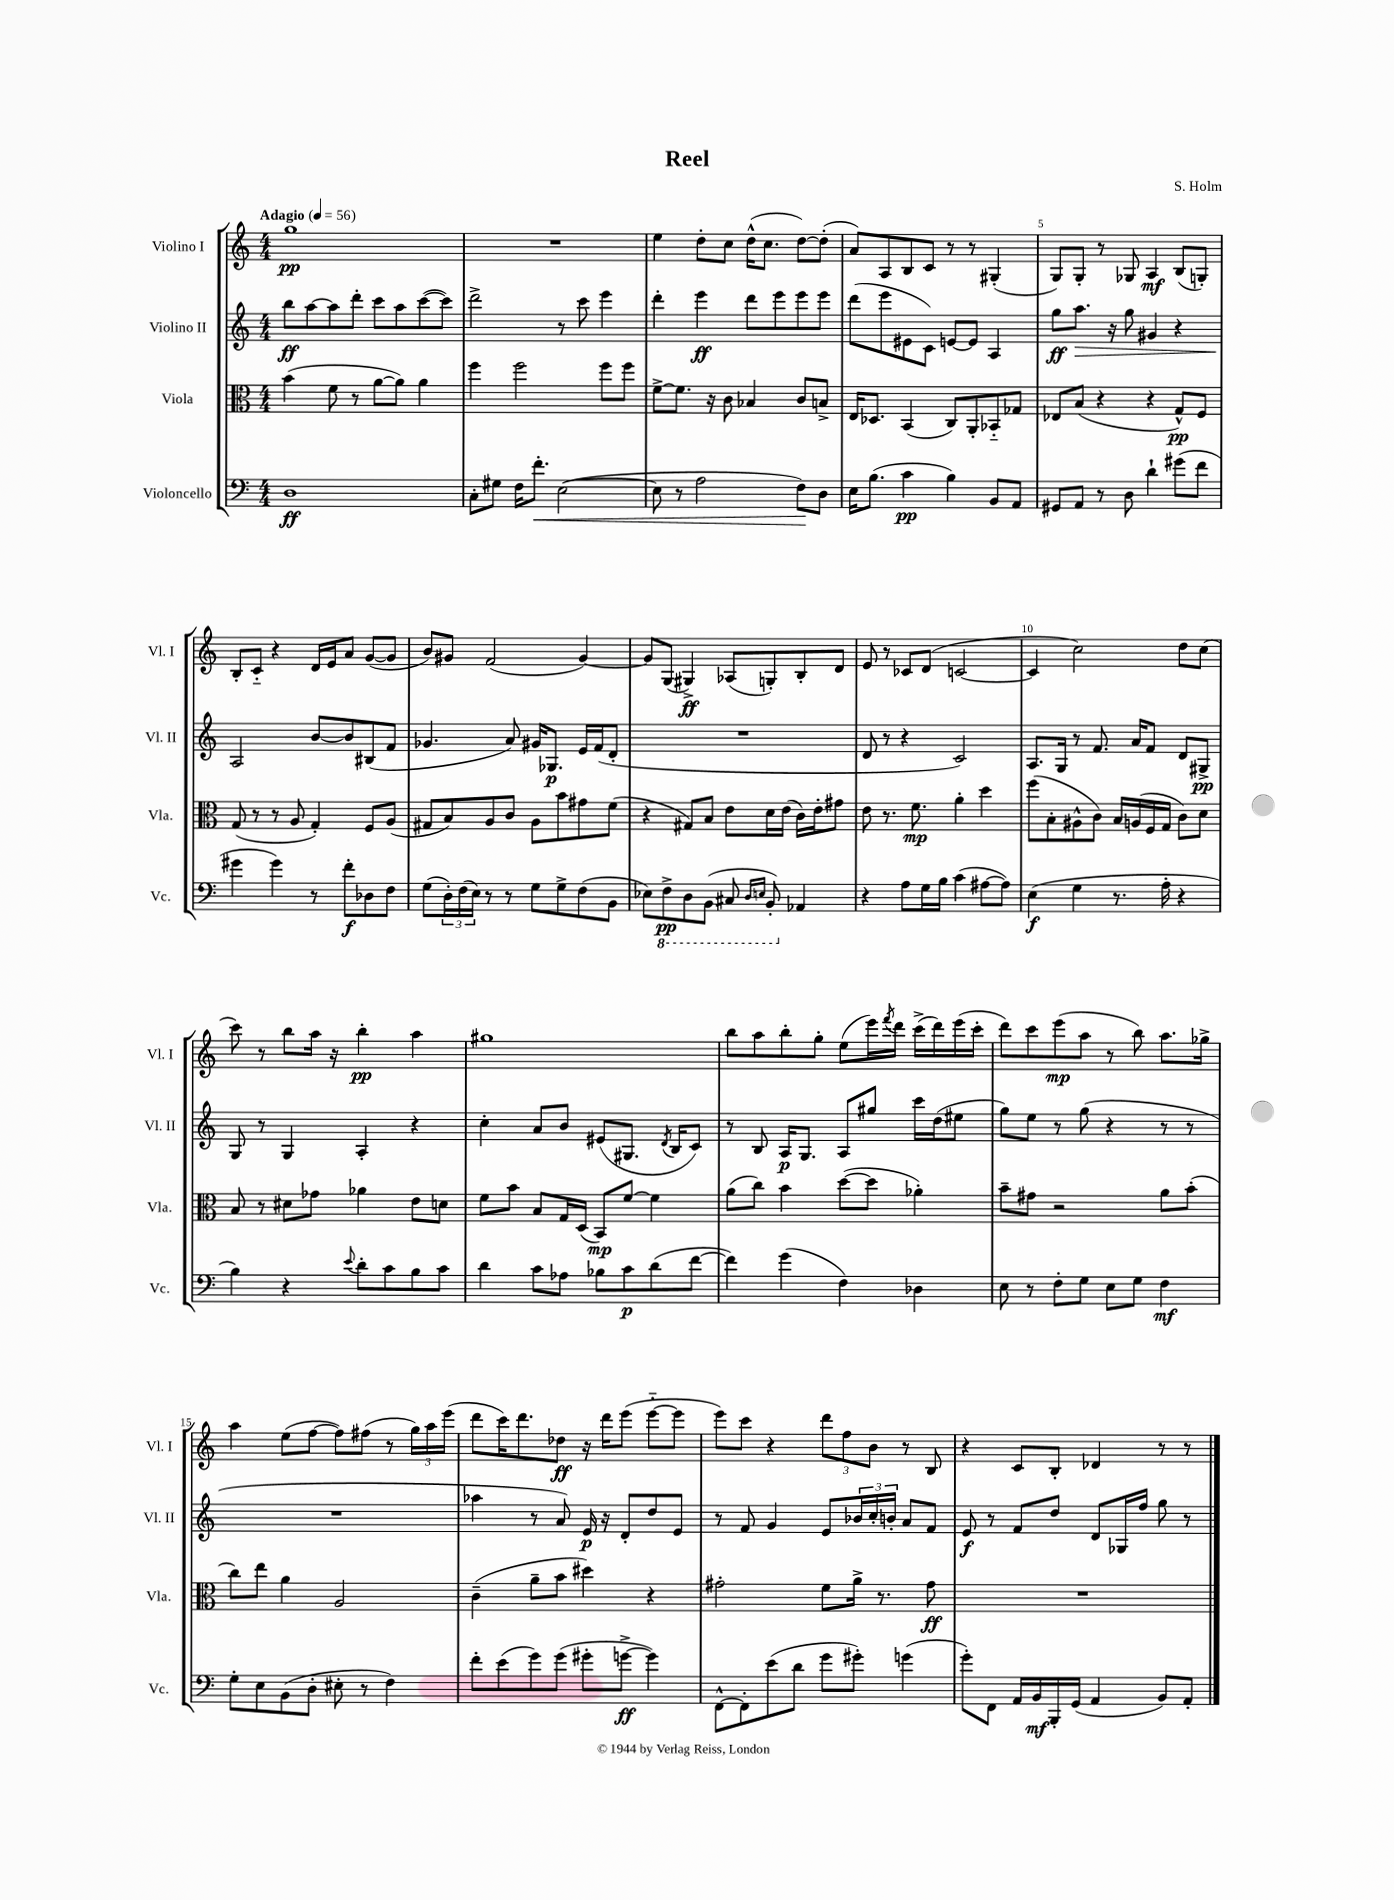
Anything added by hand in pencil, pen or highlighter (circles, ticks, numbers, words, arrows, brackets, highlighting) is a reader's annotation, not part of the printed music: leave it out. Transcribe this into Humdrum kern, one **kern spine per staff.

**kern	**dynam	**kern	**dynam	**kern	**dynam	**kern	**dynam
*part4	*part4	*part3	*part3	*part2	*part2	*part1	*part1
*staff4	*staff4	*staff3	*staff3	*staff2	*staff2	*staff1	*staff1
*I"Violoncello	*	*I"Viola	*	*I"Violino II	*	*I"Violino I	*
*I'Vc.	*	*I'Vla.	*	*I'Vl. II	*	*I'Vl. I	*
*clefF4	*	*clefC3	*	*clefG2	*	*clefG2	*
*k[]	*	*k[]	*	*k[]	*	*k[]	*
*M4/4	*	*M4/4	*	*M4/4	*	*M4/4	*
*MM56	*	*MM56	*	*MM56	*	*MM56	*
=1	=1	=1	=1	=1	=1	=1	=1
!	!	!	!	!	!	!LO:TX:a:B:t=Adagio	!
1D	ff	(4b\	.	8bb\L	ff	1gg	pp
.	.	.	.	[8aa\	.	.	.
.	.	8f\	.	8aa\]	.	.	.
.	.	8r	.	8ddd'\J	.	.	.
.	.	[8a\L	.	8ccc\L	.	.	.
.	.	8a\J])	.	8aa\	.	.	.
.	.	4a\	.	([8ccc\	.	.	.
.	.	.	.	8ccc\J])	.	.	.
=2	=2	=2	=2	=2	=2	=2	=2
8C'\L	.	4ff\	.	2ddd^\	.	1r	.
8G#X\J	.	.	.	.	.	.	.
16F\KL	.	2ff\	.	.	.	.	.
!	!LO:HP:b	!	!	!	!	!	!
8.f'\J	<	.	.	.	.	.	.
([2E\	.	.	.	8r	.	.	.
.	.	.	.	8ccc\	.	.	.
.	.	8ff\L	.	4eee\	.	.	.
.	.	8ff\J	.	.	.	.	.
=3	=3	=3	=3	=3	=3	=3	=3
8E\]	.	[8f^\L	.	4ddd'\	.	4ee\	.
8r	.	8.f\J]	.	.	.	.	.
2A\	.	.	.	4eee\	ff	8dd'\L	.
.	.	16r	.	.	.	.	.
.	.	8c\	.	.	.	8cc\J	.
.	.	4B-X/	.	8ddd\L	.	(16dd^^\KL	.
.	.	.	.	.	.	8.cc\J	.
.	.	.	.	8eee\	.	.	.
8F\L)	.	8c/L	.	8eee\	.	[8dd\L)	.
8D\J	[	8Bn^/J	.	8eee\J	.	(8dd'\J]	.
=4	=4	=4	=4	=4	=4	=4	=4
16E\KL	.	16E/KL	.	(8ddd\L	.	8a/L)	.
(8.B\J	.	8.D-X/J	.	.	.	.	.
.	.	.	.	8eee\	.	8A/	.
4c\	pp	(4BB/	.	8e#X\	.	8B/	.
.	.	.	.	8c\J)	.	8c/J	.
4B\)	.	8C/L)	.	[8en/L	.	8r	.
.	.	8AA'/	.	8e/J]	.	8r	.
8BB/L	.	8BB-X/	.	4A/	.	(4G#X'/	.
8AA/J	.	8G-X/J	.	.	.	.	.
=5	=5	=5	=5	=5	=5	=5	=5
8GG#X/L	.	8E-X/L	.	8gg\L	ff	8G/L)	.
!	!	!	!	!	!LO:HP:b	!	!
8AA/J	.	(8B/J	.	8.aa\J	>	8G'/J	.
8r	.	4r	.	.	.	8r	.
.	.	.	.	16r	.	.	.
8D\	.	.	.	8gg\	.	8G-X/	.
4d`\	.	4r	.	4g#X/	.	4A/	mf
(8g#X\L	.	8G^^/L)	pp	4r	.	(8B/L	.
8f\J	.	8F/J	.	.	.	8Gn'/J)	.
!!LO:LB:g=z
=6	=6	=6	=6	=6	=6	=6	=6
4g#X\	.	(8G/	.	2A/	.	8B'/L	.
.	.	8r	.	.	.	8c/J	.
4g#\)	.	8r	.	.	.	4r	.
.	.	8A/	.	.	.	.	.
8r	.	4G'/)	.	[8b/L	]	16d/LL	.
.	.	.	.	.	.	16e/J	.
8f'\L	f	.	.	8b/]	.	8a/J	.
8D-X\	.	8F/L	.	(8B#X/	.	([8g/L	.
8F\J	.	(8A/J	.	8f/J	.	8g/J]	.
=7	=7	=7	=7	=7	=7	=7	=7
(8G\L	.	8G#X/L	.	4.g-X/	.	8b/L)	.
24D'\L)	.	8B/)	.	.	.	8g#X/J	.
(24F\	.	.	.	.	.	.	.
24E\JJ)	.	.	.	.	.	.	.
8r	.	8A/	.	.	.	(2f/	.
8r	.	8c/J	.	8a/)	.	.	.
8G\L	.	8A\L	.	16g#X/KL	.	.	.
.	.	.	.	8.G-X/J	p	.	.
8G^\	.	8b\	.	.	.	.	.
(8F\	.	8g#X\	.	16e/LL	.	[4g#/)	.
.	.	.	.	(16f/J	.	.	.
8BB\J	.	(8f\J	.	8d'/J	.	.	.
=8	=8	=8	=8	=8	=8	=8	=8
8E-X\L)	.	4r	.	1r	.	8g#/L]	.
*8ba	*	*	*	*	*	*	*
8FF^\	pp	.	.	.	.	(8G/J	.
8DD\	.	8G#X/L)	.	.	.	4G#X^/)	ff
(8BBB\J	.	8B/J	.	.	.	.	.
8CC#X/	.	8e\L	.	.	.	(8A-X/L	.
16qqDD/LL	.	.	.	.	.	.	.
16qqEEn/JJ	.	.	.	.	.	.	.
8BBB'/)	.	16d\L	.	.	.	8Gn'/)	.
.	.	(16e\JJ	.	.	.	.	.
*X8ba	*	*	*	*	*	*	*
4AA-X/	.	16c\LL)	.	.	.	8B'/	.
.	.	16e'\J	.	.	.	.	.
.	.	8g#X\J	.	.	.	8d/J	.
=9	=9	=9	=9	=9	=9	=9	=9
4r	.	8e\	.	8d/	.	8e/	.
.	.	8.r	.	8r	.	8r	.
8A\L	.	.	.	4r	.	8c-X/L	.
.	.	8.f\	mp	.	.	.	.
16G\L	.	.	.	.	.	(8d/J	.
16B\JJ	.	.	.	.	.	.	.
(4c\	.	4a'\	.	2c/)	.	[2cn/	.
[8A#X\L	.	4dd\	.	.	.	.	.
8A#\J])	.	.	.	.	.	.	.
=10	=10	=10	=10	=10	=10	=10	=10
(4E\	f	(8ff\L	.	8.A/L	.	4c/]	.
.	.	8B'\	.	.	.	.	.
.	.	.	.	16G/Jk	.	.	.
4G\	.	8A#X^^\	.	8r	.	2cc\)	.
.	.	8c\J)	.	8.f/	.	.	.
8.r	.	16B/LL	.	.	.	.	.
.	.	(16An/	.	16a/KL	.	.	.
.	.	16F/	.	8f/J	.	.	.
16A'\	.	16G/JJ	.	.	.	.	.
4r	.	8c\L)	.	8d/L	.	8dd\L	.
.	.	8d\J	.	8G#X^/J	pp	(8cc\J	.
!!LO:LB:g=z
=11	=11	=11	=11	=11	=11	=11	=11
4B\)	.	8B/	.	8G/	.	8ccc\)	.
.	.	8r	.	8r	.	8r	.
4r	.	8d#X\L	.	4G/	.	8bb\L	.
.	.	8g-X\J	.	.	.	16aa\Jk	.
.	.	.	.	.	.	16r	.
8qqe/	.	.	.	.	.	.	.
8d'\L	.	4a-X\	.	4A'/	.	4bb'\	pp
8c\	.	.	.	.	.	.	.
8B\	.	8e\L	.	4r	.	4aa\	.
8c\J	.	8dn\J	.	.	.	.	.
=12	=12	=12	=12	=12	=12	=12	=12
4d\	.	8f\L	.	4cc'\	.	1gg#X	.
.	.	8b\J	.	.	.	.	.
8c\L	.	8B/L	.	8a/L	.	.	.
8A-X\J	.	16G/L	.	8b/J	.	.	.
.	.	(16D/JJ	.	.	.	.	.
8B-X\L	.	8BB/L)	mp	(8e#X/L	.	.	.
8c\	p	[8f/J	.	8.G#X/J	.	.	.
(8d\	.	4f\]	.	.	.	.	.
.	.	.	.	8qd/	.	.	.
.	.	.	.	16B/KL	.	.	.
[8f\J	.	.	.	8c/J)	.	.	.
=13	=13	=13	=13	=13	=13	=13	=13
4f\])	.	(8a\L	.	8r	.	8bb\L	.
.	.	8cc\J)	.	8B/	.	8aa\	.
(4g\	.	4b\	.	16A/KL	p	8bb'\	.
.	.	.	.	8.G/J	.	.	.
.	.	.	.	.	.	8gg'\J	.
4F\)	.	([8dd\L	.	8A/L	.	(8ee\L	.
.	.	8dd\J]	.	8gg#X/J	.	16eee\L)	.
.	.	.	.	.	.	8qfff/	.
.	.	.	.	.	.	16ddd\JJ	.
4D-X\	.	4a-X'\)	.	16ccc\LL	.	(16ccc^\LL	.
.	.	.	.	(16dd\J	.	16ddd\)	.
.	.	.	.	8ee#X\J	.	(16eee\	.
.	.	.	.	.	.	16ccc'\JJ	.
=14	=14	=14	=14	=14	=14	=14	=14
8E\	.	8b~\L	.	8gg\L)	.	8ddd\L)	.
8r	.	8g#X\J	.	8ee\J	.	8ccc\	.
8F'\L	.	2r	.	8r	.	(8eee\	mp
8G\J	.	.	.	(8gg\	.	8aa\J	.
8E\L	.	.	.	4r	.	8r	.
8G\J	.	.	.	.	.	8bb\)	.
4F\	mf	8a\L	.	8r	.	8.aa\L	.
.	.	(8b'\J	.	8r	.	.	.
.	.	.	.	.	.	16gg-X^\Jk	.
!!LO:LB:g=z
=15	=15	=15	=15	=15	=15	=15	=15
8G'\L	.	8cc\L)	.	1r	.	4aa\	.
8E\	.	8ee\J	.	.	.	.	.
(8BB\	.	4a\	.	.	.	(8ee\L	.
8D'\J	.	.	.	.	.	[8ff\J	.
8E#X'\	.	2A/	.	.	.	8ff\L])	.
8r	.	.	.	.	.	(8ff#X\J	.
4F\)	.	.	.	.	.	8r	.
.	.	.	.	.	.	24gg\LL)	.
.	.	.	.	.	.	24aa\	.
.	.	.	.	.	.	(24eee\JJ	.
=16	=16	=16	=16	=16	=16	=16	=16
8f'\L	.	(4c~\	.	4aa-X\	.	8ddd\L	.
(8e\	.	.	.	.	.	16ccc\K)	.
.	.	.	.	.	.	8.ddd\	.
8g\)	.	8a~\L	.	8r	.	.	.
(8g\J	.	8b\J	.	8a/)	.	8dd-X\J	ff
8g#X'\L	.	4dd#X\)	.	16e/	p	16r	.
.	.	.	.	16r	.	16ddd\KL	.
[8gn^\J	ff	.	.	8d'/L	.	(8eee\J	.
4g\])	.	4r	.	8dd/	.	[8eee\L	.
.	.	.	.	8e/J	.	8eee\J]	.
=17	=17	=17	=17	=17	=17	=17	=17
[8FF^^\L	.	2g#X'\	.	8r	.	8eee\L)	.
8FF'\]	.	.	.	8f/	.	8ccc\J	.
(8e\	.	.	.	4g/	.	4r	.
8d\J	.	.	.	.	.	.	.
8g\L	.	8f\L	.	8e/L	.	12ddd\L	.
.	.	.	.	.	.	12ff\	.
8g#X'\J)	.	16a^\Jk	.	24b-X/L	.	.	.
.	.	.	.	24cc'/	.	12b\J	.
.	.	8.r	.	.	.	.	.
.	.	.	.	24bn'/JJ	.	.	.
(4gn\	.	.	.	8a/L	.	8r	.
.	.	8g#\	ff	8f/J	.	8B/	.
=18	=18	=18	=18	=18	=18	=18	=18
8g'\L)	.	1r	.	8e/	f	4r	.
8FF\J	.	.	.	8r	.	.	.
16AA/LL	.	.	.	8f/L	.	8c/L	.
16BB/	mf	.	.	.	.	.	.
16BBB'/	.	.	.	8dd/J	.	8B'/J	.
(16GG/JJ	.	.	.	.	.	.	.
4AA/	.	.	.	8d/L	.	4d-X/	.
.	.	.	.	16G-X/L	.	.	.
.	.	.	.	16ff/JJ	.	.	.
8BB/L)	.	.	.	8gg\	.	8r	.
8AA'/J	.	.	.	8r	.	8r	.
==	==	==	==	==	==	==	==
*-	*-	*-	*-	*-	*-	*-	*-
